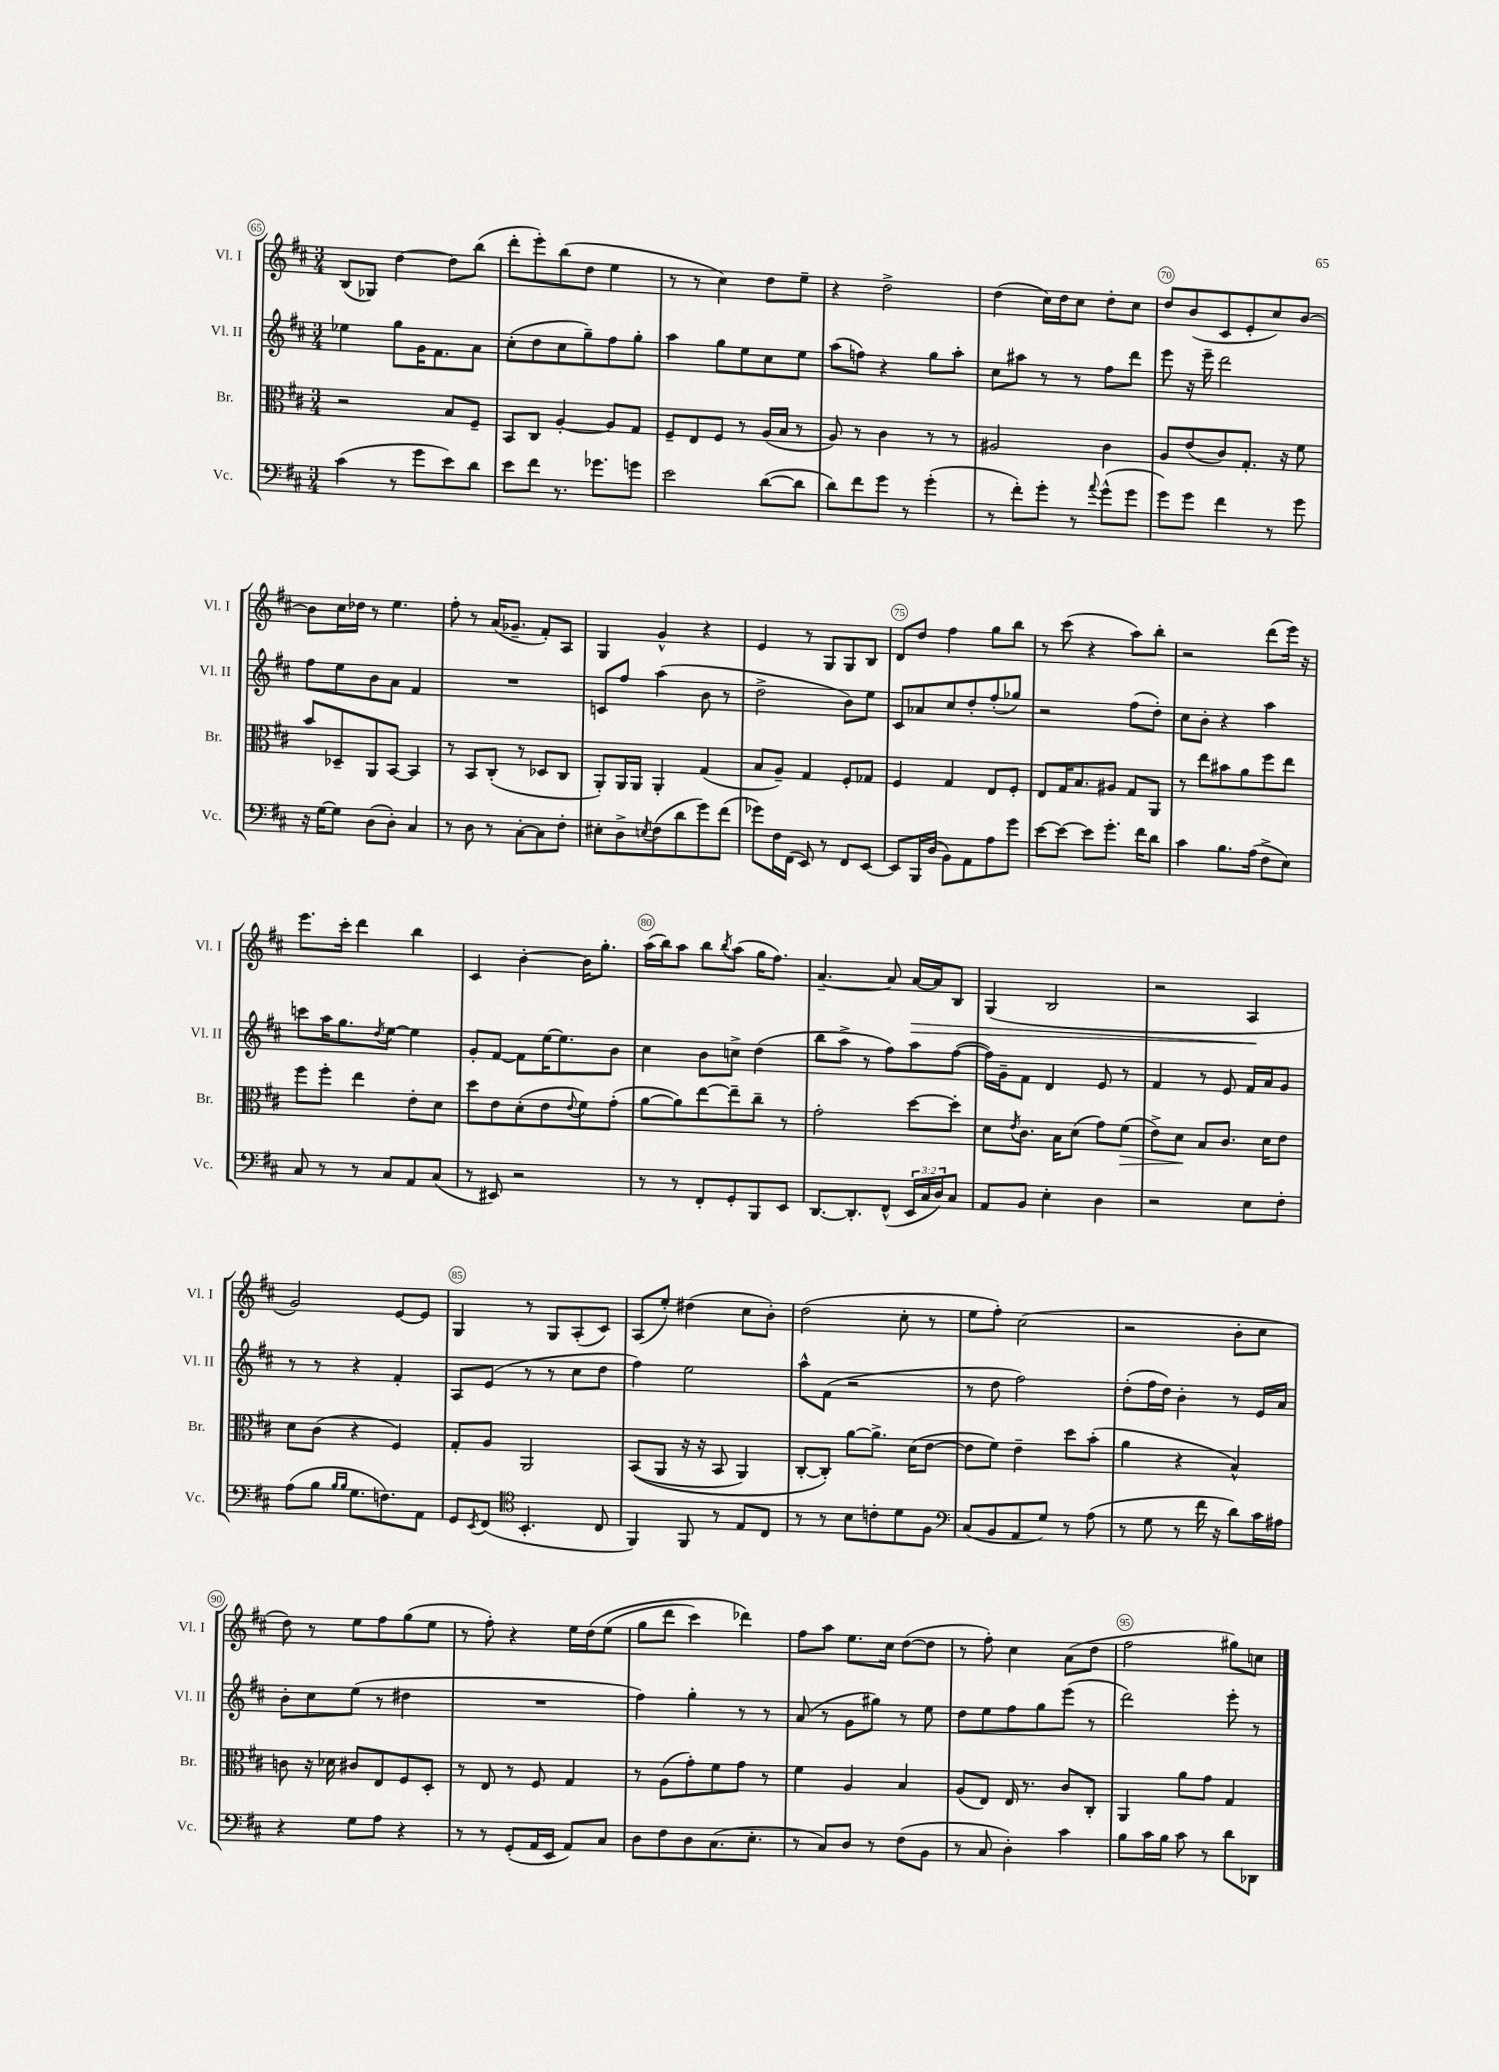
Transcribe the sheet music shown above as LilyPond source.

<<
\new StaffGroup <<
\new Staff = "s0" \with { instrumentName = "Vl. I" shortInstrumentName = "Vl. I" } {
    \clef treble \key d \major \numericTimeSignature \time 3/4
    b8( ges8) d''4~ d''8 b''8( |
    d'''8-. e'''8-.) b''8( d''8 e''4 |
    r8 r8 cis''4) d''8 e''8-- |
    r4 d''2-> |
    d''4( cis''16) d''16 cis''8 d''8-. cis''8 |
    d''8 b'8( cis'8 e'8-. cis''8) b'8~ |
    b'8 cis''16 des''16 r8 e''4. |
    fis''8-. r8 a'16( ges'8.-- fis'8-.) a8 |
    g4 g'4-^ r4 |
    e'4 r8 g8 g8 b8 |
    d'8 d''8 fis''4 g''8 b''8 |
    r8 cis'''8( r4 a''8) b''8-. |
    r2 d'''8( e'''16) r16 |
    e'''8. cis'''16-. d'''4 b''4 |
    cis'4 b'4~-. b'16 g''8.-. |
    a''16( b''16) a''8 b''8 \acciaccatura { b''8 } a''8( g''16 fis''8.) |
    a'4.~-- a'8 a'16~\> a'16 b8 |
    g4( b2 |
    r2 a4\! |
    g'2) e'8~ e'8 |
    g4 r8 g8 a8-.( cis'8) |
    a8( e''8-.) dis''4( cis''8 b'8-.) |
    d''2( cis''8-. r8 |
    e''8 fis''8-.) cis''2( |
    r2 b'8-. cis''8 |
    d''8) r8 e''8 fis''8 g''8( e''8 |
    r8 fis''8-.) r4 e''16 d''16\( e''8( |
    g''8 d'''8 cis'''4) des'''4\) |
    fis''8 a''8 e''8. cis''16 d''8~( d''8 |
    r8 fis''8-.) cis''4 a'8( d''8 |
    fis''2 gis''8) c''8 \bar "|." |
}
\new Staff = "s1" \with { instrumentName = "Vl. II" shortInstrumentName = "Vl. II" } {
    \clef treble \key d \major \numericTimeSignature \time 3/4
    ees''4 g''8 g'16 fis'8. a'8 |
    cis''8-.( d''8 cis''8 g''8--) fis''8 g''8-. |
    a''4 g''8 e''8 cis''8 e''8 |
    a''8( f''8) r4 g''8 a''8-. |
    cis''8 ais''8 r8 r8 fis''8 d'''8 |
    e'''8 r16 e'''16-- d'''2 |
    fis''8 e''8 b'8 a'8 fis'4 |
    R2. |
    c'8 fis''8 a''4( b'8 r8 |
    d''2-> b'8) e''8 |
    cis'8 aes'8 cis''8 d''8-. fis''8-.( ges''8) |
    r2 fis''8( d''8-.) |
    cis''8 b'8-. r4 a''4 |
    c'''8 a''16 g''8. \acciaccatura { d''8 } e''8~ e''4 |
    g'8-. fis'8~ fis'8 e''16~ e''8. b'8 |
    cis''4 b'8 c''8-> d''4( |
    b''8 a''8-> r8 fis''8) a''8 fis''8~( |
    fis''16) g'16-- fis'8 d'4 e'8 r8 |
    fis'4 r8 e'8 fis'16 a'16 g'8 |
    r8 r8 r4 fis'4-. |
    a8 e'8( r8 r8 cis''8 d''8 |
    fis''4) e''2 |
    a''8-^ fis'8( r2 |
    r8 d''8 fis''2) |
    d''8-.( fis''16 d''16) b'4-. r8 e'16 a'16 |
    b'8-. cis''8 e''8( r8 dis''4 |
    R2. |
    fis''4) g''4-. r8 r8 |
    a'8( r8 g'8 gis''8) r8 e''8 |
    d''8 e''8 fis''8 g''8 e'''8( r8 |
    d'''2) e'''8-. r8 \bar "|." |
}
\new Staff = "s2" \with { instrumentName = "Br." shortInstrumentName = "Br." } {
    \clef alto \key d \major \numericTimeSignature \time 3/4
    r2 b8 fis8-- |
    b,8 cis8 a4~-. a8 g8 |
    fis8-- e8 fis8 r8 a16( b16 r8 |
    a8) r8 cis'4 r8 r8 |
    ais2 cis'4 |
    a8 e'8( cis'8) g8.-. r16 fis'8 |
    b'8 des8-- a,8 b,8~ b,4 |
    r8 b,8 cis8-.( r8 des8 cis8 |
    a,8-.) a,16 a,16 a,4-. g4( |
    b8 a8--) g4 fis8-. ges8 |
    fis4 g4 e8 fis8-. |
    e8 g16 b8. ais8 g8 a,8 |
    r8 e''8 bis'8 a'8 fis''8 e''8 |
    fis''8 fis''8-. e''4 e'8-. d'8 |
    d''8 e'8 d'8-.( e'8 \appoggiatura { e'8 } fis'8) g'8-.( |
    a'8~ a'8) e''8~ e''8-- cis''8-- r8 |
    g'2-. d''8~ d''8-. |
    d'8 \acciaccatura { e'8 } cis'8. b16 d'8( g'8) fis'8\>( |
    e'8->) d'8\! b8 cis'8. d'16 e'8 |
    d'8 cis'8( r4 fis4) |
    g8-. a8 a,2 |
    b,8(\( a,8 r16 r16 b,8 a,4) |
    cis8~-. cis8-.\) a'8~ a'8.-> d'16( e'8~ |
    e'8 fis'8) e'4-- d''8 b'8-.( |
    a'4 r4 b4-^) |
    c'8 r16 des'16 cis'8 e8 fis8 d8-. |
    r8 e8 r8 fis8 g4 |
    r8 a8( g'8-.) fis'8 g'8 r8 |
    fis'4 a4 b4 |
    a8( e8) e16 r8. cis'8 cis8-. |
    a,4 a'8 g'8 g4 \bar "|." |
}
\new Staff = "s3" \with { instrumentName = "Vc." shortInstrumentName = "Vc." } {
    \clef bass \key d \major \numericTimeSignature \time 3/4 \override Staff.TupletNumber.text = #tuplet-number::calc-fraction-text
    cis'4( r8 g'8 e'8) d'8 |
    e'8 fis'8 r8. ges'8. g'8 |
    e'2 d'8~( d'8 |
    d'8) fis'8 g'8 r8 g'4-.( |
    r8 fis'8-.) g'8-. r8 \appoggiatura { a'8 } g'8-^( g'8 |
    g'8) g'8 fis'4 r8 g'8 |
    r16 g16~ g8 d8( d8-.) cis4 |
    r8 d8 r8 cis8~-. cis8 fis8-. |
    eis8-. d8-> \acciaccatura { e8 } fis8( d'8 g'8) fis'8( |
    ges'8) fis16 fis,16( e,8) r8 fis,8 e,8~ |
    e,8 b,,16 d16( b,8) a,8 a8 g'8 |
    e'8~ e'8~ e'8 g'8.-. fis'16 d'8 |
    cis'4 b8. a16( fis8-> e8) |
    cis8 r8 r8 cis8 a,8 cis8( |
    r8 eis,8) r2 |
    r8 r8 fis,8-. g,8-. b,,8 e,8 |
    d,8.~ d,8.-. fis,8-^( \tuplet 3/2 { e,16 cis16 d16) } cis8 |
    a,8 b,8 e4-. d4 |
    r2 e8 fis8-. |
    a8( b8 \grace { b16 b16 } g8. f8.) a,8 |
    g,8 \acciaccatura { e,8 } fis,8( \clef tenor b,4.-. cis8 |
    fis,4) fis,8 r8 e8 cis8 |
    r8 r8 b8 c'8-. d'8 fis8 |
    \clef bass cis8( b,8 a,8 g8) r8 a8( |
    r8 g8 r8 fis'16 r16 d'8) cis'16 ais16 |
    r4 g8 a8 r4 |
    r8 r8 g,8-.( a,16 e,16 a,8) cis8 |
    d8 fis8 d8 cis8.( e8.-. |
    r8 cis8) d8 r8 fis8( b,8 |
    r8 cis8 d4-.) cis'4 |
    b8 cis'16 b16 cis'8 r8 d'8 des,8 \bar "|." |
}
>>
>>
\layout { \context { \Score currentBarNumber = #65 \override BarNumber.break-visibility = ##(#f #t #t) barNumberVisibility = #(every-nth-bar-number-visible 5) \override BarNumber.stencil = #(make-stencil-circler 0.1 0.3 ly:text-interface::print) } }
